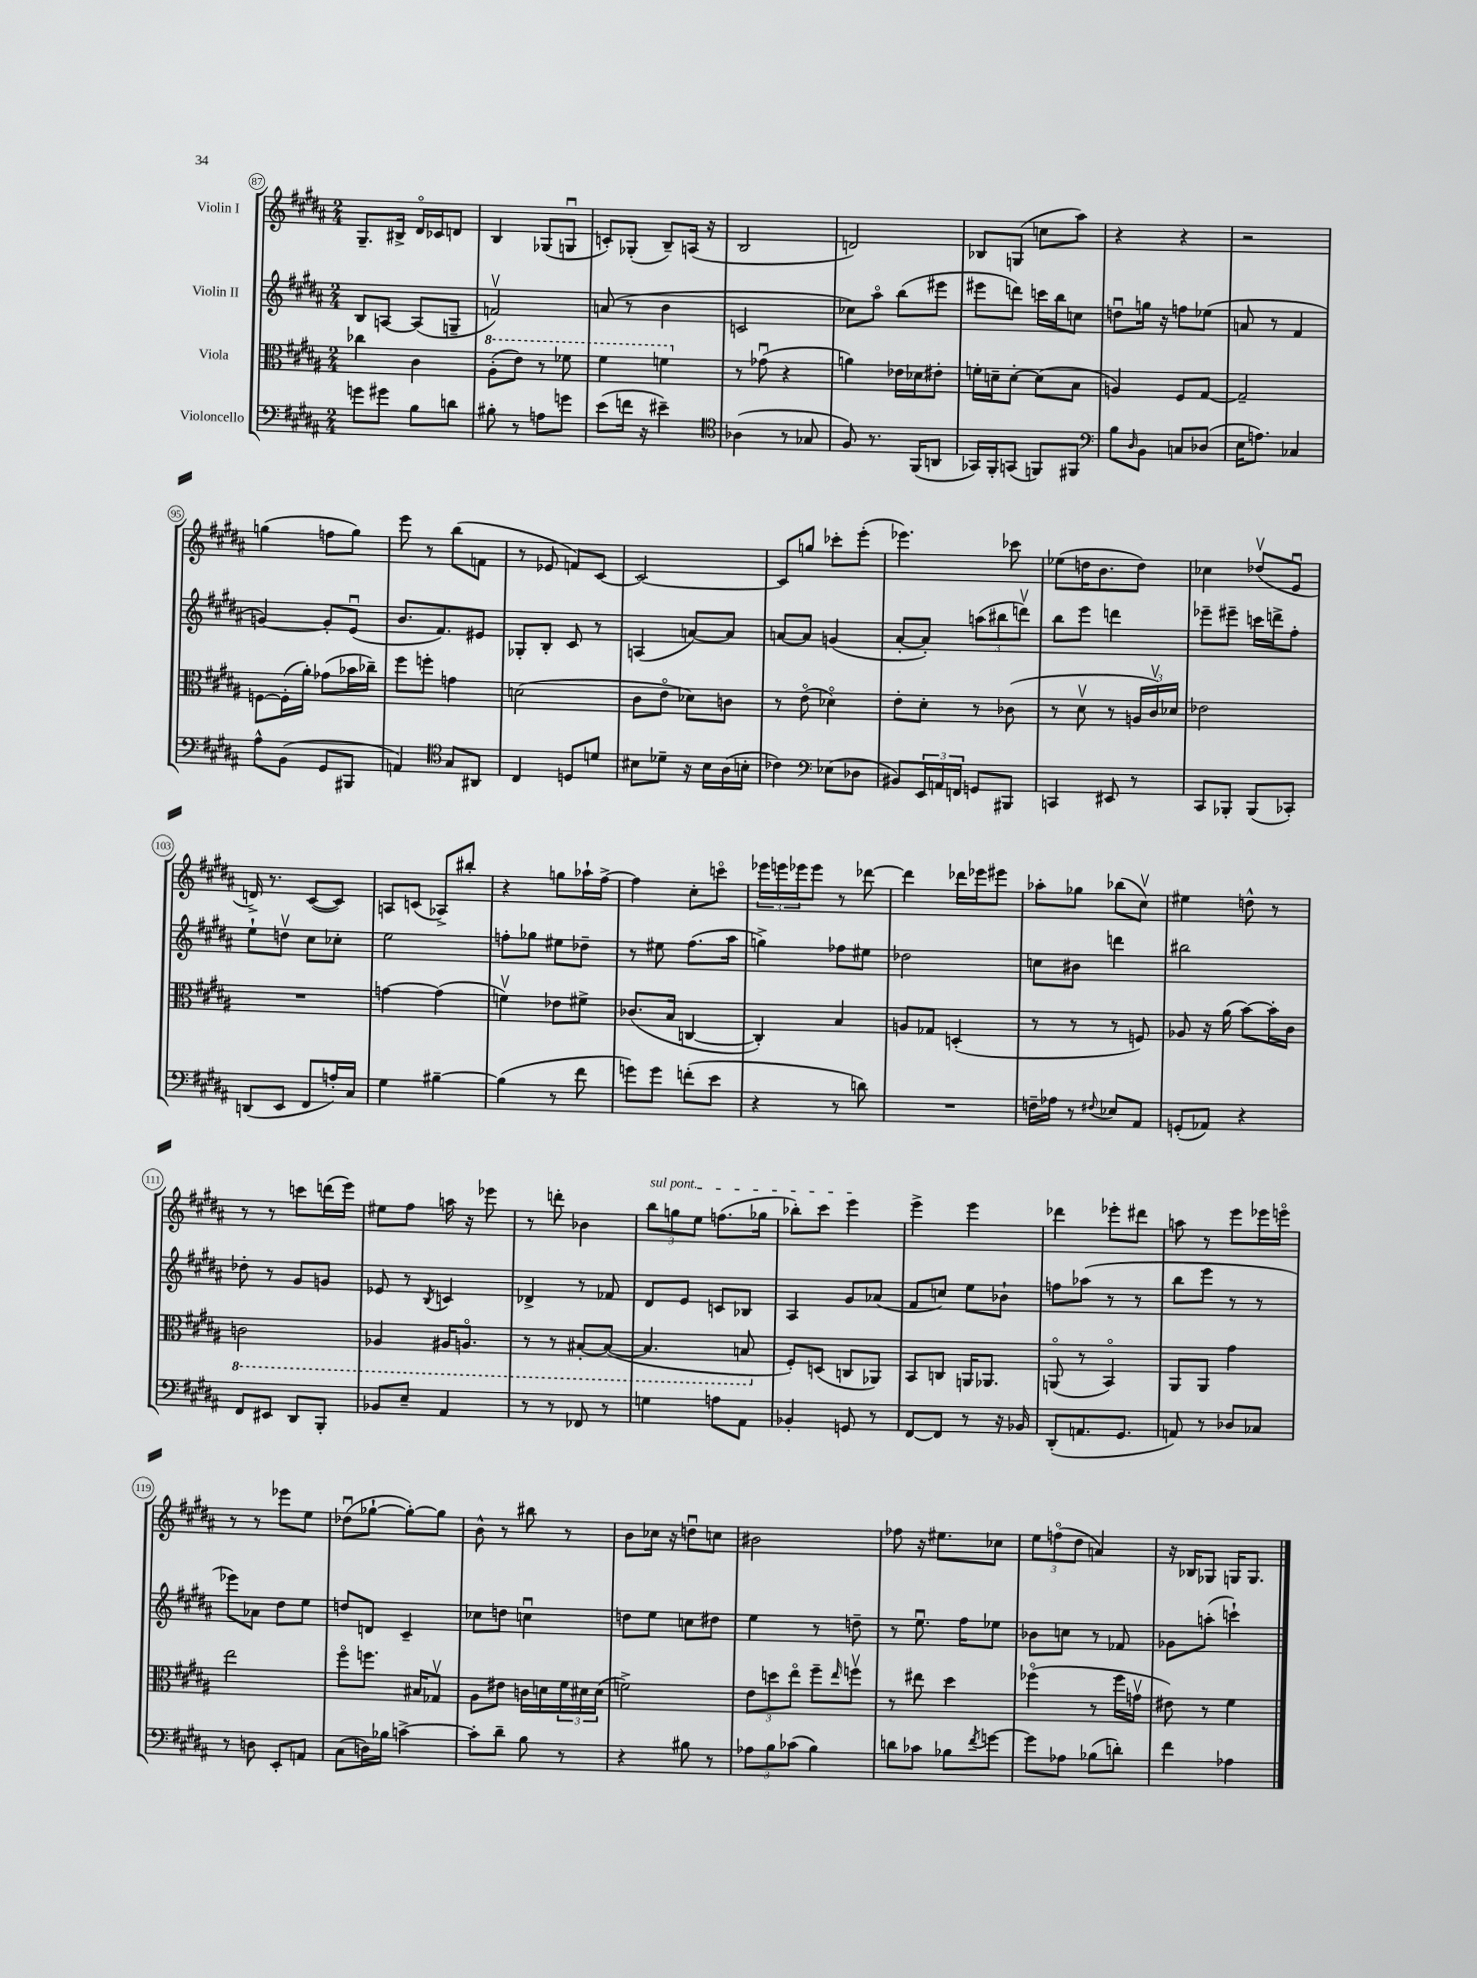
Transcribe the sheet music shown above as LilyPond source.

<<
\new StaffGroup <<
\new Staff = "s0" \with { instrumentName = "Violin I" } {
    \clef treble \key b \major \numericTimeSignature \time 2/4
    gis8.-- bis16-> dis'16\flageolet ces'16 d'8 |
    b4 ges8( g8\downbow |
    c'8-.) ges8-.( b8--) a16( r16 |
    b2 |
    d'2) |
    bes8 g8( c''8 ais''8) |
    r4 r4 |
    r2 |
    g''4( f''8 g''8) |
    e'''8 r8 b''8( f'8 |
    r8 ees'8 f'8) cis'8~ |
    cis'2~ |
    cis'8 g''8 ces'''8-. e'''8-.( |
    ees'''4.) ces'''8 |
    ees''8( d''16 b'8. d''8) |
    ces''4 des''8\upbow( e'8\downbow |
    d'16->) r8. cis'8~( cis'8) |
    a8 c'8( aes8->) bis''8-. |
    r4 g''8 aes''16-! fis''16~-> |
    fis''4 cis''8-. c'''8\flageolet |
    \tuplet 3/2 { ees'''16 e'''16 ees'''16 } ees'''8 r8 des'''8~ |
    des'''4 des'''16 ees'''16 eis'''8 |
    aes''8-. ges''8 bes''8( cis''8\upbow) |
    eis''4 d''8-^ r8 |
    r8 r8 c'''8 d'''16( e'''16) |
    eis''8 fis''8 a''16 r16 ees'''8 |
    r8 d'''8-. bes'4 |
    \tuplet 3/2 { \once \override TextSpanner.bound-details.left.text = \markup { \italic "sul pont." } b''8\startTextSpan g''8 e''8 } f''8.( ges''16 |
    bes''8-.) cis'''8 e'''4\stopTextSpan |
    e'''4-> e'''4 |
    des'''4 ees'''8-. dis'''8 |
    a''8 r8 e'''8 ees'''16 e'''16\flageolet |
    r8 r8 ees'''8 e''8 |
    des''8\downbow( ges''8~-! ges''8~-.) ges''8 |
    b'8-^ r8 bis''8 r8 |
    b'8 ces''16 r16 d''8\downbow c''8 |
    bis'2 |
    fes''8 r16 eis''8. ces''8 |
    \tuplet 3/2 { e''8 f''8\flageolet( dis''8 } a'4) |
    r16 bes16 ges8 g16 g8. \bar "|." |
}
\new Staff = "s1" \with { instrumentName = "Violin II" } {
    \clef treble \key b \major \numericTimeSignature \time 2/4
    b8 a8~ a8( g8-- |
    f'2\upbow) |
    a'8( r8 b'4 |
    c'2 |
    ces''8) ais''8\flageolet b''8( eis'''8 |
    eis'''8 d'''8) c'''16 b''16 c''8 |
    d''8\downbow g''16 r16 f''8 ees''8( |
    a'8 r8 fis'4 |
    g'4~) g'8-. e'8\downbow( |
    b'8. fis'8.) eis'8 |
    ges8-. b8-. cis'8 r8 |
    a4( a'8~) a'8 |
    a'8~ a'8 g'4( |
    ais'8~-. ais'8-.) \tuplet 3/2 { a''8( bis''8 d'''8\upbow) } |
    b''8 e'''8 d'''4 |
    ees'''8-- eis'''8-- c'''16 d'''16-> fis''8-. |
    e''8-! d''8\upbow cis''8 ces''8-. |
    e''2 |
    f''8-. ges''8 eis''8 des''8-- |
    r8 eis''8 fis''8.( ais''16 |
    g''4->) fes''8 eis''8 |
    des''2 |
    c''8 bis'8 d'''4 |
    bis''2 |
    des''8-. r8 gis'8 g'8 |
    ees'8 r8 \acciaccatura { b8 } c'4 |
    des'4-> r8 fes'8 |
    dis'8 e'8 c'8 bes8 |
    ais4 gis'8 aes'8( |
    fis'8 c''8) e''8 bes'8-! |
    f''8 aes''8( r8 r8 |
    b''8 e'''8 r8 r8 |
    ees'''8) aes'8 dis''8 e''8 |
    d''8 d'8 cis'4-- |
    ces''8 d''8 c''4\downbow |
    d''8 e''8 c''8 dis''8 |
    e''4 r8 d''8-- |
    r8 e''8.\downbow fis''16 ees''8 |
    bes'8 c''8 r8 fes'8 |
    ges'8 a''8-.( c'''4-!) \bar "|." |
}
\new Staff = "s2" \with { instrumentName = "Viola" } {
    \clef alto \key b \major \numericTimeSignature \time 2/4
    ces''4 cis'4 |
    \ottava #1 ais'8-.( e''8) r8 fes''8 |
    fis''4 f''4 \ottava #0 |
    r8 ges'8\downbow( r4 |
    a'4) ees'16 des'16 eis'8-. |
    f'16-. d'16-- d'8~-. d'8( b8 |
    a4) fis8 gis8~ |
    gis2-- |
    f8~ f16-.( ais'16-.) ges'8( bes'16 ces''16--) |
    fis''8 f''8-. g'4 |
    d'2( |
    cis'8 e'8\flageolet des'8) c'8 |
    r8 e'8\flageolet( des'4\flageolet) |
    e'8-. dis'8-. r8 ces'8( |
    r8 dis'8\upbow r8 \tuplet 3/2 { a16 cis'16\upbow) des'16 } |
    ees'2 |
    R2 |
    g'4~ g'4( |
    f'4\upbow) ees'8 fis'8-> |
    ces'8.( b16 c4~ |
    c4-.) b4 |
    a8 ges8 d4-.( |
    r8 r8 r8 f8) |
    aes8 r16 ais'16( b'8~) b'16-. cis'16 |
    \ottava #-1 c2 |
    aes,4 ais,16 a,8.\flageolet |
    r8 r8 bis,8~-. bis,8~( |
    bis,4. b,8 \ottava #0 |
    fis8-.) d8( c8 aes,8) |
    b,8 c8 a,16 aes,8. |
    a,8\flageolet( r8 b,4\flageolet) |
    ais,8 ais,8 gis'4 |
    e''2 |
    fis''8\flageolet f''8. bis16 ges8\upbow |
    ais8 eis'8 c'16 d'16 \tuplet 3/2 { fis'16 dis'16 dis'16( } |
    f'2->) |
    \tuplet 3/2 { e'8 d''8 e''8\flageolet } fis''8-- \grace { e''16 } f''8\upbow |
    r8 eis''8 dis''4 |
    fes''4\flageolet( r8 fes''16 g'16\upbow |
    eis'8) r8 fis'4 \bar "|." |
}
\new Staff = "s3" \with { instrumentName = "Violoncello" } {
    \clef bass \key b \major \numericTimeSignature \time 2/4
    g'8 gis'8 b8 d'8 |
    bis8-. r8 a8 g'8 |
    e'8( f'16 r16 eis'4--) |
    \clef tenor aes4( r8 ges8 |
    fis8) r8. fis,16( a,8 |
    ges,16) fis,16-. g,8( f,8) fis,8 |
    \clef bass b8 \grace { dis16 } b,8 c8 des8( |
    e16 a8.) ces4 |
    ais8-^ b,8( gis,8 bis,,8 |
    a,4) \clef tenor gis8 ais,8 |
    cis4 d8 d'8 |
    bis8 des'8-- r16 bis16 ais16( b16-. |
    ces'4) \clef bass ees8( des8 |
    bis,8) \tuplet 3/2 { e,16 a,16 f,16 } g,8 bis,,8 |
    c,4 eis,8 r8 |
    cis,8 bes,,8-. bes,,8( ces,8-.) |
    d,8( e,8 fis,8 a16-.) cis16 |
    gis4 bis4~-- |
    bis4( r8 fis'8 |
    g'8) g'8 f'8-.( e'8 |
    r4 r8 d'8) |
    R2 |
    f16-- aes16 r8 \appoggiatura { fis8 } ees8 ais,8 |
    g,8-.( aes,8) r4 |
    fis,8 eis,8 dis,8 b,,8-. |
    bes,8 e8-- ais,4 |
    r8 r8 fes,8 r8 |
    g4 a8 ais,8 |
    bes,4-. g,8 r8 |
    fis,8~ fis,8 r8 r16 bes,16 |
    dis,8-.( a,8. gis,8. |
    a,8) r8 des8 ces8 |
    r8 d8 e,8-. a,8 |
    cis8( d16) bes16 c'4~-> |
    c'8-. dis'8-- b8 r8 |
    r4 bis8 r8 |
    \tuplet 3/2 { aes8 b8 ces'8( } b4) |
    d'8 ces'8 bes8 \acciaccatura { fis'8 } g'8~ |
    g'8 aes8 bes8( d'8-.) |
    fis'4 aes4 \bar "|." |
}
>>
>>
\layout { \context { \Score currentBarNumber = #87 \override BarNumber.stencil = #(make-stencil-circler 0.1 0.3 ly:text-interface::print) } }
